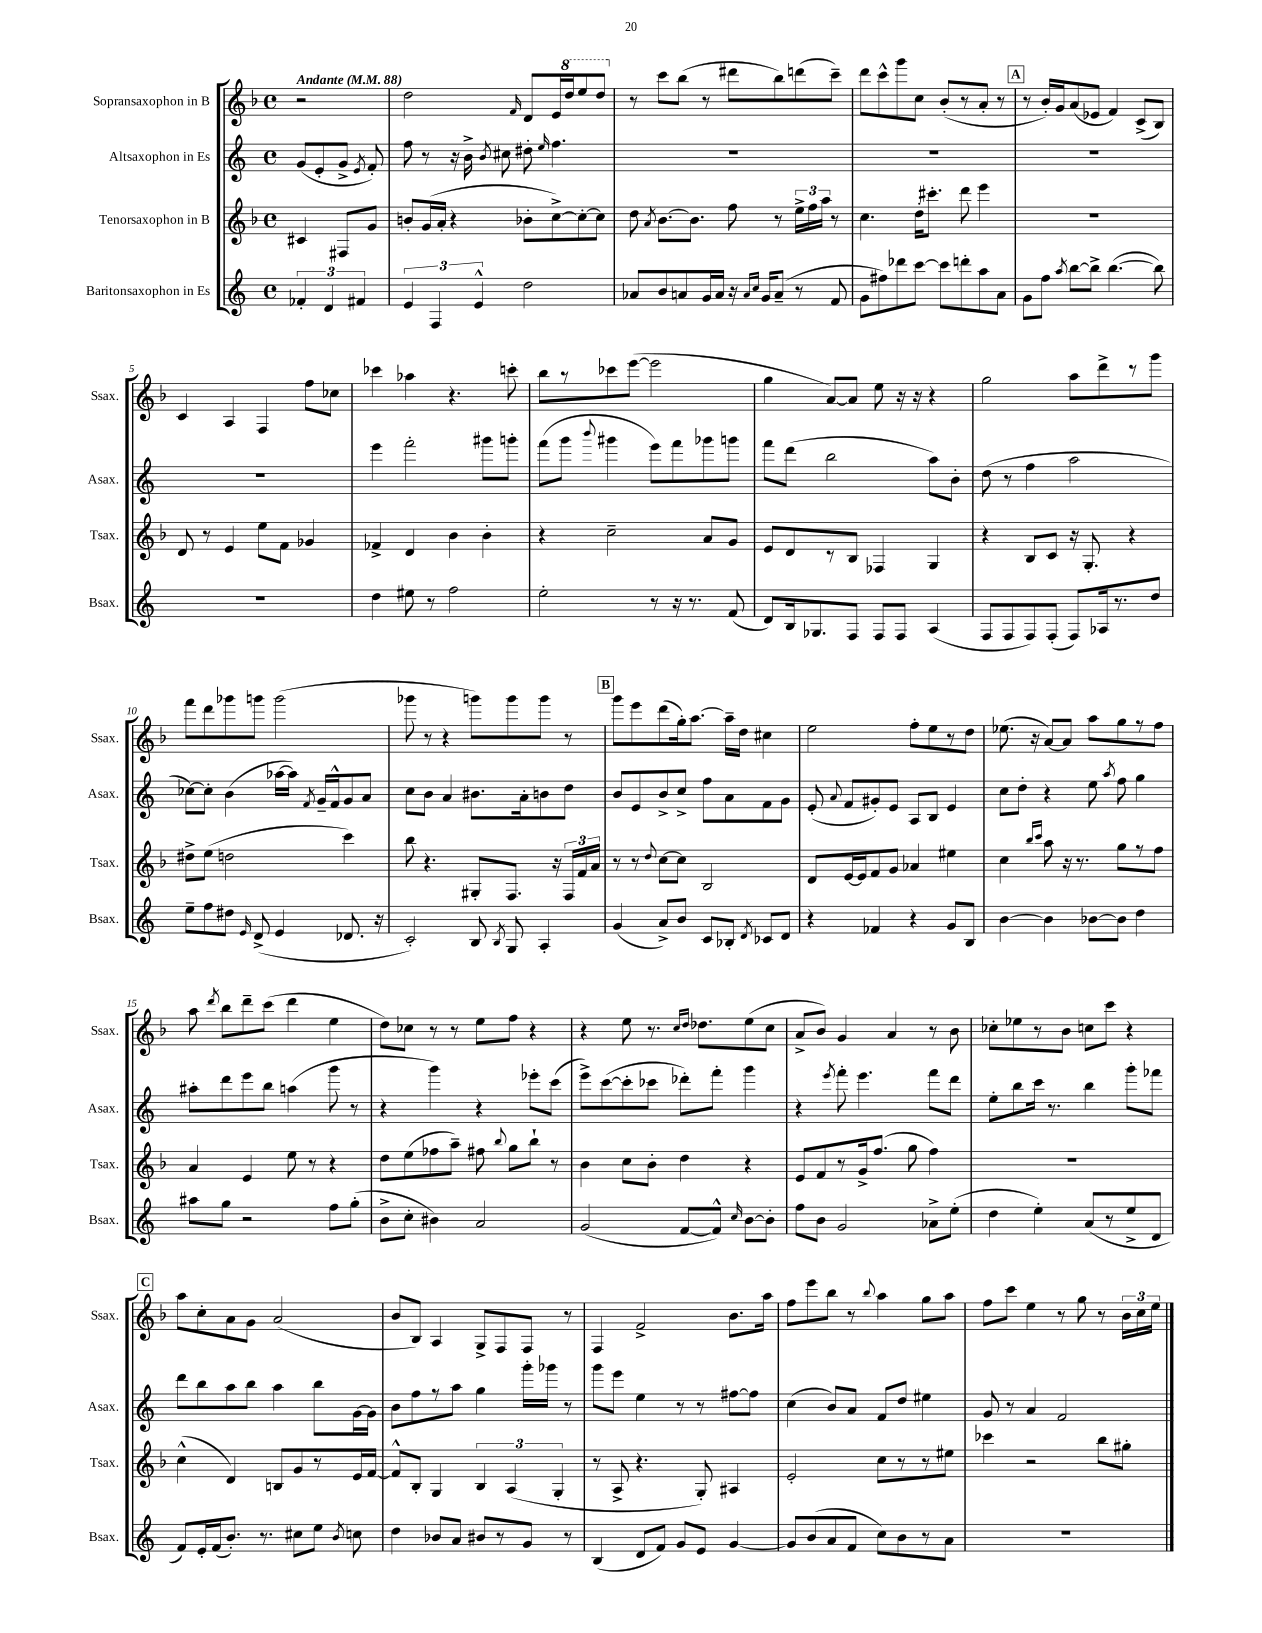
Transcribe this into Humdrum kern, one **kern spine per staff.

**kern	**kern	**kern	**kern
*staff4	*staff3	*staff2	*staff1
*clefG2	*clefG2	*clefG2	*clefG2
*k[]	*k[b-]	*k[]	*k[b-]
*M4/4	*M4/4	*M4/4	*M4/4
*met(c)	*met(c)	*met(c)	*met(c)
*MM88	*MM88	*MM88	*MM88
6f-'	4c#	(8g	2r
.	.	8e'	.
6d	.	.	.
.	8F#	8g^	.
6f#	.	.	.
.	.	8qe	.
.	8g	8f')	.
=	=	=	=
6e	8b'	8ff	2dd
.	(16g	8r	.
6F	.	.	.
.	16a'	.	.
.	4r	16r	.
.	.	16b^	.
6e^^	.	.	.
.	.	8qb	.
.	.	8cc#	.
.	.	.	16qqf
2dd	8b-'	8dd#'	8d
.	.	16qqee	.
.	[8cc^)	4.ff	16e
.	.	.	16ddd
.	8cc'_	.	8eee
.	8cc]	.	8ddd
=	=	=	=
8a-	8dd	1r	8r
.	8qa	.	.
8b	[8.b-	.	8ccc
8a	.	.	(8bb-
.	8.b-]	.	.
16g	.	.	8r
16a	.	.	.
16r	8ff	.	8ddd#
16qqa	.	.	.
16qqcc	.	.	.
16g	.	.	.
(8a~	8r	.	8bb-)
8r	24ee^	.	(8ddd
.	24ff	.	.
.	24aa	.	.
8f	8r	.	8ccc~)
=	=	=	=
8g	4.cc	1r	8ddd
8ff#)	.	.	8ccc^^
8ddd-	.	.	8ggg
[8ccc	16dd'	.	8cc
.	8.ccc#'	.	.
8ccc]	.	.	(8b-'
8ddd'	8ddd	.	8r
8aa	4eee	.	8a'
8a	.	.	8r
=	=	=	=
8g	1r	1r	8r
8ff	.	.	16b-')
.	.	.	16g
8qaa	.	.	.
[8bb	.	.	(8a
8bb^]	.	.	8e-
([4.bb	.	.	4f)
.	.	.	(8c^
8bb])	.	.	8B-)
=	=	=	=
1r	8d	1r	4c
.	8r	.	.
.	4e	.	4A
.	8ee	.	4F
.	8f	.	.
.	4g-	.	8ff
.	.	.	8cc-
=	=	=	=
4dd	4f-^	4eee	4ccc-
8ee#	4d	2fff'	4aa-
8r	.	.	.
2ff	4b-	.	4.r
.	4b-'	8ggg#	.
.	.	8ggg'	8ccc'
=	=	=	=
2ee'	4r	(8fff	8bb-
.	.	8ggg	8r
.	.	8qqbbb	.
.	2cc~	4ggg#	8ccc-
.	.	.	([8eee
8r	.	8eee)	2eee]
16r	.	8fff	.
8.r	.	.	.
.	8a	8ggg-	.
(8f	8g	8ggg	.
=	=	=	=
8d)	8e	8fff	4gg
16B	8d	(8ddd	.
8.G-	.	.	.
.	8r	2bb	[8a)
8F	8B-	.	8a]
8F	4F-	.	8ee
8F	.	.	16r
.	.	.	16r
(4A	4G	8aa)	4r
.	.	8b'	.
=	=	=	=
8F	4r	(8dd	2gg
8F	.	8r	.
8F)	8B-	4ff	.
(8F'	8c	.	.
8F)	16r	2aa	8aa
.	8.G'	.	.
16A-	.	.	8ddd^
8.r	.	.	.
.	4r	.	8r
8dd	.	.	8ggg
=	=	=	=
8ee~	8dd#^	[8cc-)	8fff
8ff	(8ee	8cc-']	8ddd
8dd#	2dd	(4b	8ggg-
16qqe	.	.	.
(8d^	.	.	8ggg
4e	.	[16aa-	(2ggg
.	.	16aa-])	.
.	.	8qf	.
.	.	16g~	.
.	.	16f^^	.
8.d-	4ccc)	8g	.
.	.	8a	.
16r	.	.	.
=	=	=	=
2c')	8bb-	8cc	8ggg-
.	4.r	8b	8r
.	.	4a	4r
8B	8G#'	8.b#	8ggg)
8qB	.	.	.
8G	8.F	.	8ggg
.	.	16a'	.
4A'	.	8b	8ggg
.	16r	.	.
.	24F	8dd	8r
.	24f	.	.
.	24a	.	.
=	=	=	=
(4g	8r	8b	8ggg
.	8r	8e	8eee
.	8qqdd	.	.
8a^)	[8cc	8b^	(8ddd
8b	8cc]	8cc^	16gg')
.	.	.	[8.aa
8c	2B-	8ff	.
8B-'	.	8a	16aa~]
.	.	.	16dd
8qd	.	.	.
8c-	.	8f	4cc#
8d	.	8g	.
=	=	=	=
4r	8d	(8e'	2ee
.	.	8qqa	.
.	[16e	8f	.
.	16e]	.	.
4f-	8f	8g#')	.
.	8g	8e	.
4r	4a-	8A	8ff'
.	.	8B	8ee
8g	4ee#	4e	8r
8B	.	.	8dd
=	=	=	=
[4b	4cc	8cc	(8.ee-
.	.	8dd'	.
.	.	.	16r
.	16qqbb-	.	.
.	16qqccc	.	.
4b]	8aa	4r	[8a)
.	16r	.	8a]
.	8.r	.	.
[8b-	.	8ee	8aa
.	.	8qaa	.
8b-]	8gg	8ff	8gg
4dd	8r	4gg	8r
.	8ff	.	8ff
=	=	=	=
8aa#	4a	8aa#'	8aa
.	.	.	8qddd
8gg	.	8ddd	8bb-
2r	4e	8eee	8ddd~
.	.	8bb	(8ccc
.	8ee	(4aa	4ddd
.	8r	.	.
8ff	4r	8ggg	4ee
(8gg'	.	8r	.
=	=	=	=
8b^	8dd	4r	8dd)
8cc'	(8ee	.	8cc-
4b#)	8ff-	4ggg)	8r
.	8aa~)	.	8r
2a	8ff#	4r	8ee
.	8qqbb-	.	.
.	8gg	.	8ff
.	8bb-`	8eee-'	4r
.	8r	(8ccc	.
=	=	=	=
(2g	4b-	8eee^)	4r
.	.	([8ccc	.
.	8cc	8ccc']	8ee
.	8b-'	8ccc-	8.r
[8f	4dd	8ddd-')	.
.	.	.	16qqcc
.	.	.	16qqdd
.	.	.	8.dd-
8f^^])	.	8fff'	.
16qqcc	.	.	.
[8b	4r	4ggg	(8ee
8b']	.	.	8cc
=	=	=	=
8ff	8e	4r	8a^
8b	8f	.	8b-)
.	.	8qeee	.
2g	8r	8fff'	4g
.	16g^	4.eee	.
.	(8.ff	.	.
.	.	.	4a
.	8gg	.	.
8a-^	4ff)	8fff	8r
(8ee'	.	8ddd	8b-
=	=	=	=
4dd	1r	8ee'	8cc-'
.	.	8bb	8ee-
4ee')	.	16ccc	8r
.	.	8.r	.
.	.	.	8b-
(8a	.	4bb	8cc
8r	.	.	8ccc
8ee^	.	8ggg'	4r
8d	.	8fff-	.
=	=	=	=
8f)	(4cc^^	8ddd	8aa
16e'	.	8bb	8cc'
(16f	.	.	.
8.b')	4d)	8aa	8a
.	.	8bb	8g
8.r	.	.	.
.	8B	4aa	(2a
8cc#	8g	.	.
8ee	8r	8bb	.
8qb	.	.	.
8cc	16e	[16g	.
.	[16f	16g]	.
=	=	=	=
4dd	8f^^]	8b	8b-
.	8B-'	8ff	8B-)
8b-	4G	8r	4A
8a	.	8aa	.
8b#	6B-	4gg	8G^
8r	.	.	8F
.	(6A	.	.
8g	.	16ggg'	8F
.	.	16ggg-	.
.	6G'	.	.
8r	.	8r	8r
=	=	=	=
(4B	8r	8ggg	4F
.	8A^	8eee	.
8d	4.r	4ee	2f^
8f)	.	.	.
8g	.	8r	.
8e	8G')	8r	.
[4g	4A#	[8ff#	8.b-
.	.	8ff#]	.
.	.	.	16aa
=	=	=	=
8g]	2e'	(4cc	8ff
(8b	.	.	8eee
8a	.	8b)	8bb-
8f	.	8a	8r
.	.	.	8qqbb-
8cc)	8cc	8f	4aa
8b	8r	8dd	.
8r	8r	4ee#	8gg
8a	8ee#	.	8aa
=	=	=	=
1r	4ccc-	8g	8ff
.	.	8r	8ccc
.	2r	4a	4ee
.	.	2f	8r
.	.	.	8gg
.	8bb-	.	8r
.	8gg#'	.	24b-
.	.	.	24cc
.	.	.	24ee
==	==	==	==
*-	*-	*-	*-
